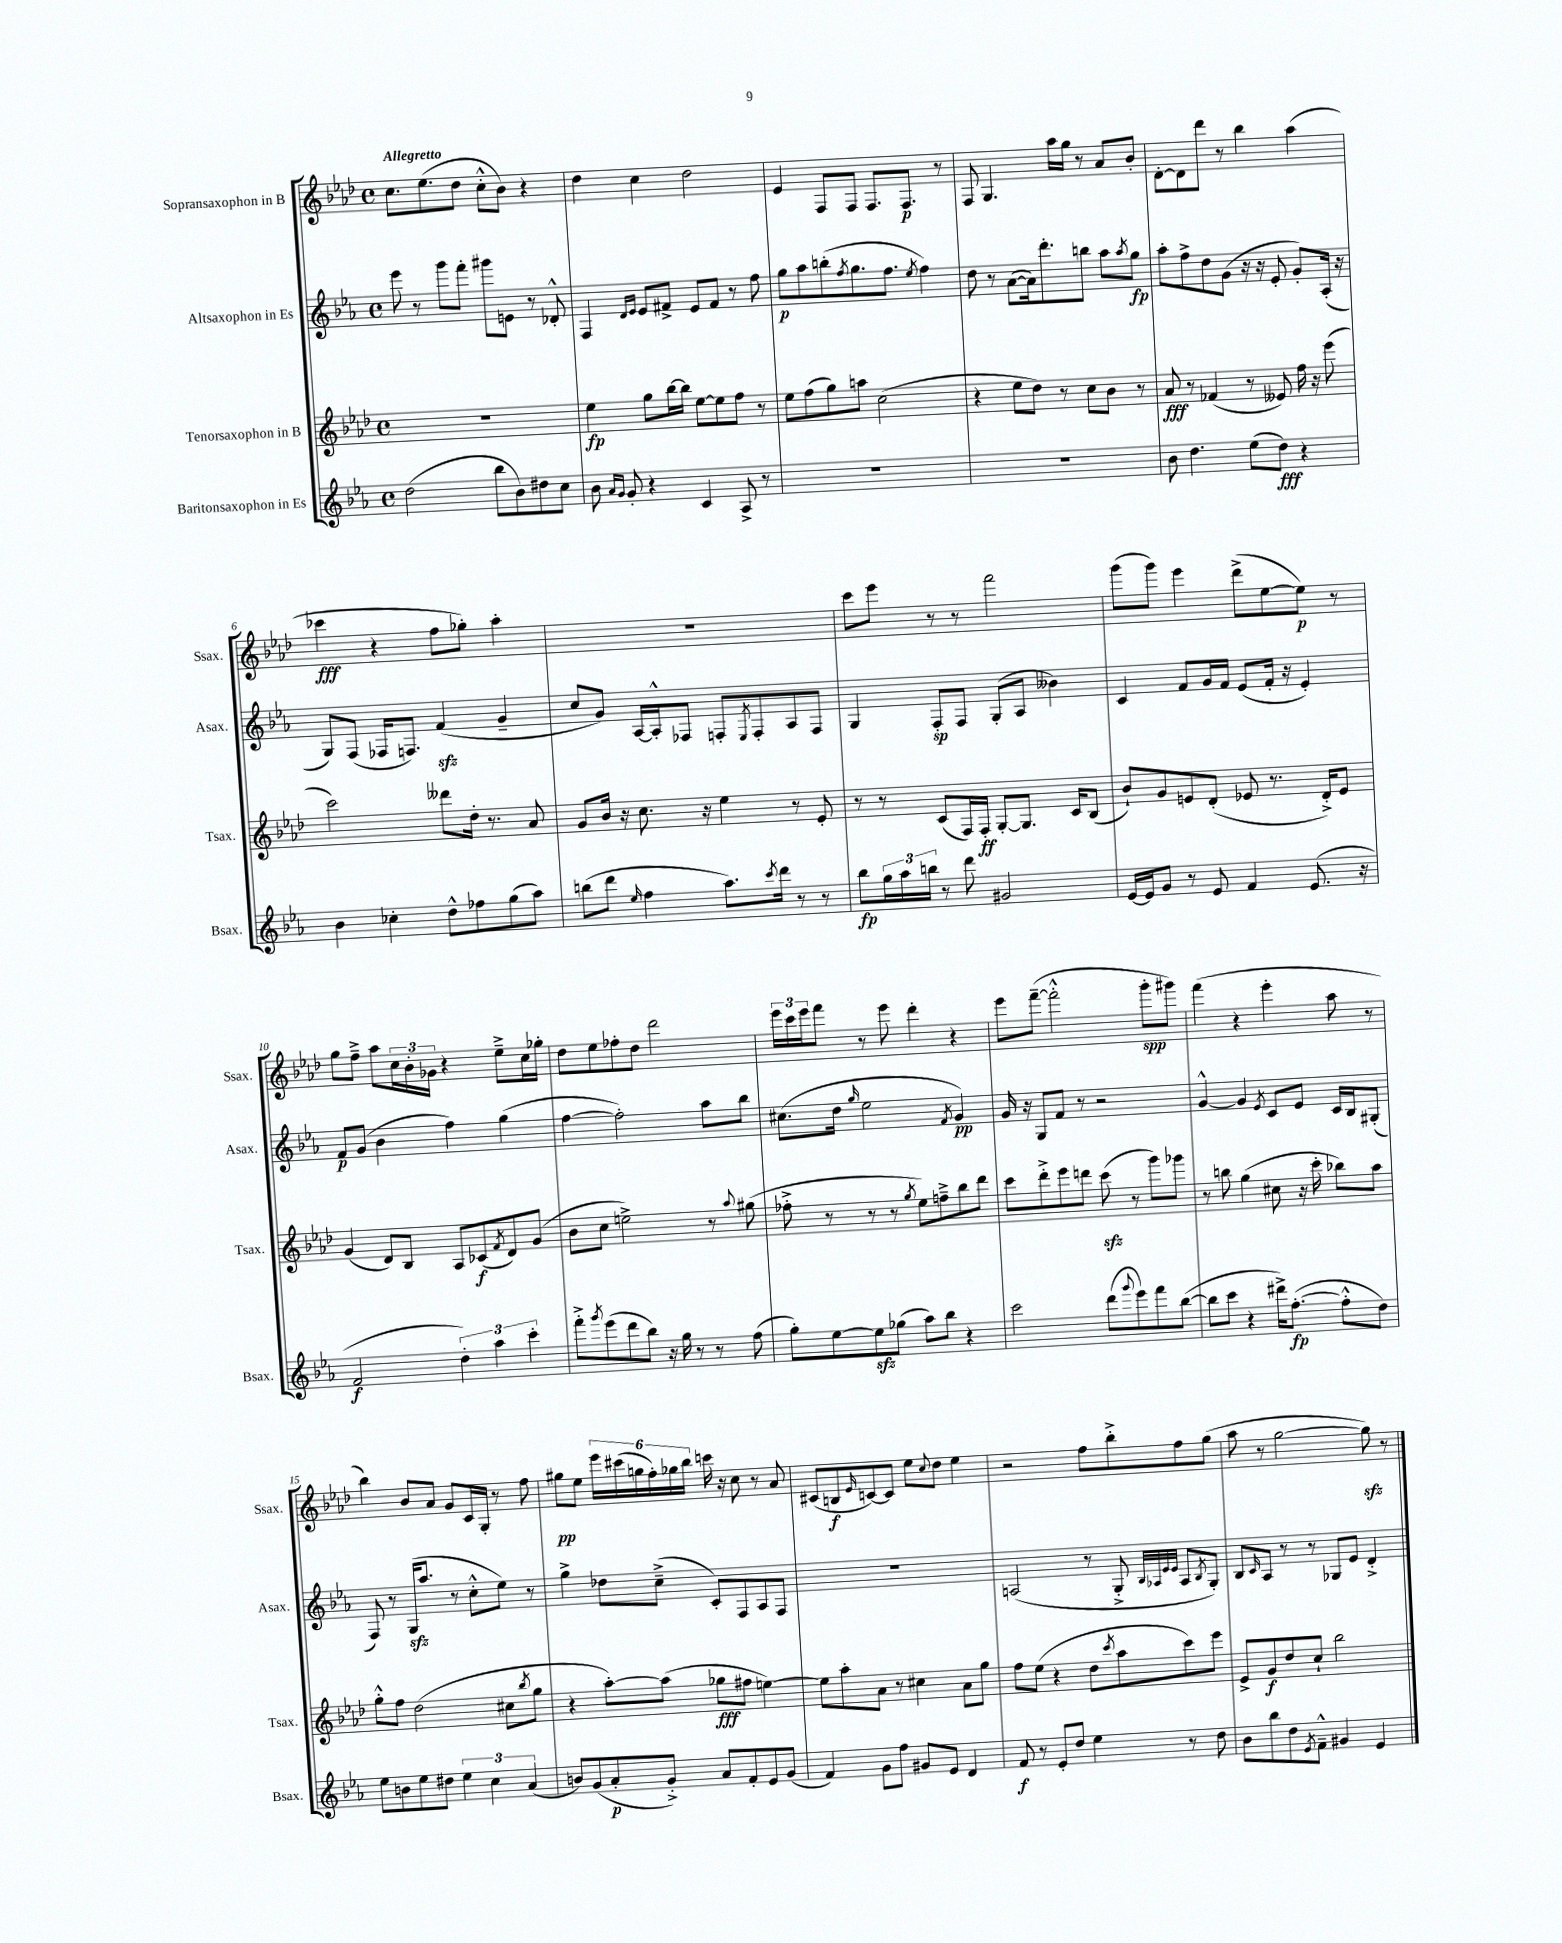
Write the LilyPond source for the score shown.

<<
\new StaffGroup <<
\new Staff = "s0" \with { instrumentName = "Sopransaxophon in B" shortInstrumentName = "Ssax." } {
    \clef treble \key aes \major \defaultTimeSignature \time 4/4 \tempo "Allegretto"
    c''8. ees''8.( des''8 c''8-.-^ bes'8) r4 |
    des''4 c''4 des''2 |
    ees'4 f8 f8 f8. f8.\p r8 |
    f8 g4. aes''16 g''16 r8 aes'8 bes'8-. |
    des'8~-. des'8 des'''8 r8 bes''4 aes''4( |
    ces'''4\fff r4 f''8 ges''8-.) aes''4-. |
    R1 |
    c'''8 ees'''8 r8 r8 f'''2 |
    g'''8( g'''8) ees'''4 des'''8->( ees''8~ ees''8\p) r8 |
    g''8 f''8---> aes''8 \tuplet 3/2 { c''16 bes'16-. ges'16 } r4 ees''8---> c''16 ges''16-. |
    des''8 ees''8 fes''8-. des''8 des'''2 |
    \tuplet 3/2 { ees'''16 c'''16 ees'''16 } f'''8 r8 ees'''8 des'''4-. r4 |
    ees'''8 f'''8~--( f'''2-.-^ g'''8-.\spp gis'''8) |
    f'''4( r4 ees'''4-. aes''8 r8 |
    bes''4) bes'8 aes'8 g'8 c'16 g16-. r8 f''8 |
    gis''8\pp ees''8 \tuplet 6/4 { ees'''16 cis'''16( g''16 f''16-.) ges''16 bes''16 } c'''16 r16 c''8 r8 aes'8 |
    cis'8( b8\f \grace { ees'16 } c'8~) c'8 ees''8 \appoggiatura { c''8 } des''8 ees''4 |
    r2 f''8 bes''8-.-> f''8 g''8( |
    aes''8 r8 g''2~ g''8\sfz) r8 \bar "|." |
}
\new Staff = "s1" \with { instrumentName = "Altsaxophon in Es" shortInstrumentName = "Asax." } {
    \clef treble \key ees \major \defaultTimeSignature \time 4/4
    ees'''8 r8 g'''8 f'''8-. gis'''8 e'8 r8 des'8-.-^ |
    f4 \grace { d'16 ees'16 } ees'8 fis'8-> ees'8 fis'8 r8 f''8 |
    g''8\p aes''8 b''8-.( \acciaccatura { f''8 } g''8. f''8. \acciaccatura { ees''8 } f''4) |
    d''8 r8 aes'8~( aes'16) d'''8.-. b''8 aes''8 \acciaccatura { aes''8 } g''8\fp |
    aes''8-. f''8-> d''8 g'8( r16 r16 ees'8-. g'8-.) aes16-.( r16 |
    g8) f8( fes16 f8.) f'4\sfz( g'4-- |
    c''8 g'8) aes16~ aes16-.-^ fes8 f8-. \acciaccatura { ees8 } f8-. aes8 f8 |
    g4 f8-.\sp f8 g8-.( aes8 beses'4) |
    c'4 f'8 g'16 f'16 ees'8( f'16-. r16 ees'4-.) |
    f'8\p g'8( bes'4 f''4) g''4( |
    f''4~ f''2-.) aes''8 bes''8 |
    cis''8.( d''16 \grace { g''16 } ees''2 \acciaccatura { f'8 } g'4\pp) |
    g'16 r16 g8 f'8 r8 r2 |
    g'4~-^ g'4 \acciaccatura { ees'8 } c'8 ees'8 c'16 bes16 gis8-.( |
    f8) r8 g16\sfz( aes''8. r8 c''8-.-^ ees''8) r8 |
    g''4-> des''8 c''8--->( c'8-.) f8 aes8 f8 |
    R1 |
    a2( r8 g8-.-> \grace { bes32 aes32 ees'32 ees'32 } aes8 \acciaccatura { bes8 } g8-.) |
    bes8 \grace { c'16 } aes8 r8 r8 ges8 ees'8 d'4-.-> \bar "|." |
}
\new Staff = "s2" \with { instrumentName = "Tenorsaxophon in B" shortInstrumentName = "Tsax." } {
    \clef treble \key aes \major \defaultTimeSignature \time 4/4
    R1 |
    ees''4\fp g''8 bes''16~ bes''16 ees''8~ ees''8 f''8 r8 |
    ees''8 f''8( g''8) a''8 c''2( |
    r4 ees''8 des''8) r8 c''8 bes'8 r8 |
    aes'8\fff r8 fes'4( r8 eeses'8) f''16 r16 ees'''8( |
    c'''2) deses'''8 des''16-. r8. aes'8 |
    g'8 bes'16 r16 c''8. r16 ees''4 r8 ees'8-. |
    r8 r8 c'8( f16) f16-.\ff g8~-. g8. c'16 bes8( |
    bes'8-!) g'8 e'8 des'8-.( ees'8 r8. des'16-.->) ees'8 |
    g'4( des'8) bes8 aes8 ces'8\f( \acciaccatura { f'8 } des'8) g'8( |
    bes'8 c''8 e''2->) r8 \appoggiatura { aes''8 } gis''8( |
    fes''8-.-> r8 r8 r8 \acciaccatura { g''8 } ees''8) f''8---> bes''8 des'''8 |
    c'''8 des'''8-.-> ees'''8 d'''8 c'''8\sfz( r8 g'''8) ges'''8 |
    r8 b''8 g''4( cis''8 r16 c'''16-. bes''8) aes''8 |
    g''8-.-^ f''8 des''2( cis''8 \acciaccatura { bes''8 } g''8 |
    r4 aes''8~-.) aes''8( ges''8\fff fis''8 e''4~) |
    e''8 aes''8-. aes'8 r8 cis''4 aes'8 g''8 |
    f''8 ees''8( r4 des''8 \acciaccatura { c'''8 } aes''8 c'''8) ees'''8 |
    ees'8-> g'8\f des''8 c''8-! bes''2 \bar "|." |
}
\new Staff = "s3" \with { instrumentName = "Baritonsaxophon in Es" shortInstrumentName = "Bsax." } {
    \clef treble \key ees \major \defaultTimeSignature \time 4/4
    d''2( bes''8 bes'8) dis''8 c''8 |
    bes'8 \grace { aes'16 g'16 } g'8-. r4 c'4 aes8-> r8 |
    R1 |
    R1 |
    bes'8 d''4. ees''8( d''8\fff) r4 |
    bes'4 ces''4-. d''8-^ fes''8 g''8( aes''8) |
    b''8( d'''8 \grace { ees''16 } f''4 aes''8.) \acciaccatura { c'''8 } d'''16 r8 r8 |
    bes''8\fp \tuplet 3/2 { g''16 aes''16 b''16 } r8 d'''8 gis'2 |
    ees'16~ ees'16 g'8 r8 ees'8 f'4 ees'8.( r16 |
    f'2\f \tuplet 3/2 { d''4-.) aes''4 c'''4-. } |
    f'''8-.-> \acciaccatura { g'''8 } ees'''8( d'''8 bes''8) r16 g''16 r8 r8 f''8( |
    g''8-.) ees''8~ ees''8\sfz ges''8( aes''8) bes''8 r4 |
    c'''2 d'''8( \appoggiatura { g'''8 } ees'''8) f'''8 bes''8~( |
    bes''8 c'''8 r4 dis'''16->) f''8.~-.\fp( f''8-.-^ d''8) |
    ees''8 b'8 ees''8 dis''8 \tuplet 3/2 { ees''4 c''4 aes'4( } |
    b'8) g'8( aes'8-.\p g'8-.->) aes'8 f'8-. ees'8 g'8( |
    f'4) g'8 f''8 gis'8 ees'8 d'4 |
    f'8\f r8 ees'8-. d''8 ees''4 r8 d''8 |
    bes'8 bes''8 d''8 \acciaccatura { ees'8 } f'8---^ gis'4 ees'4 \bar "|." |
}
>>
>>
